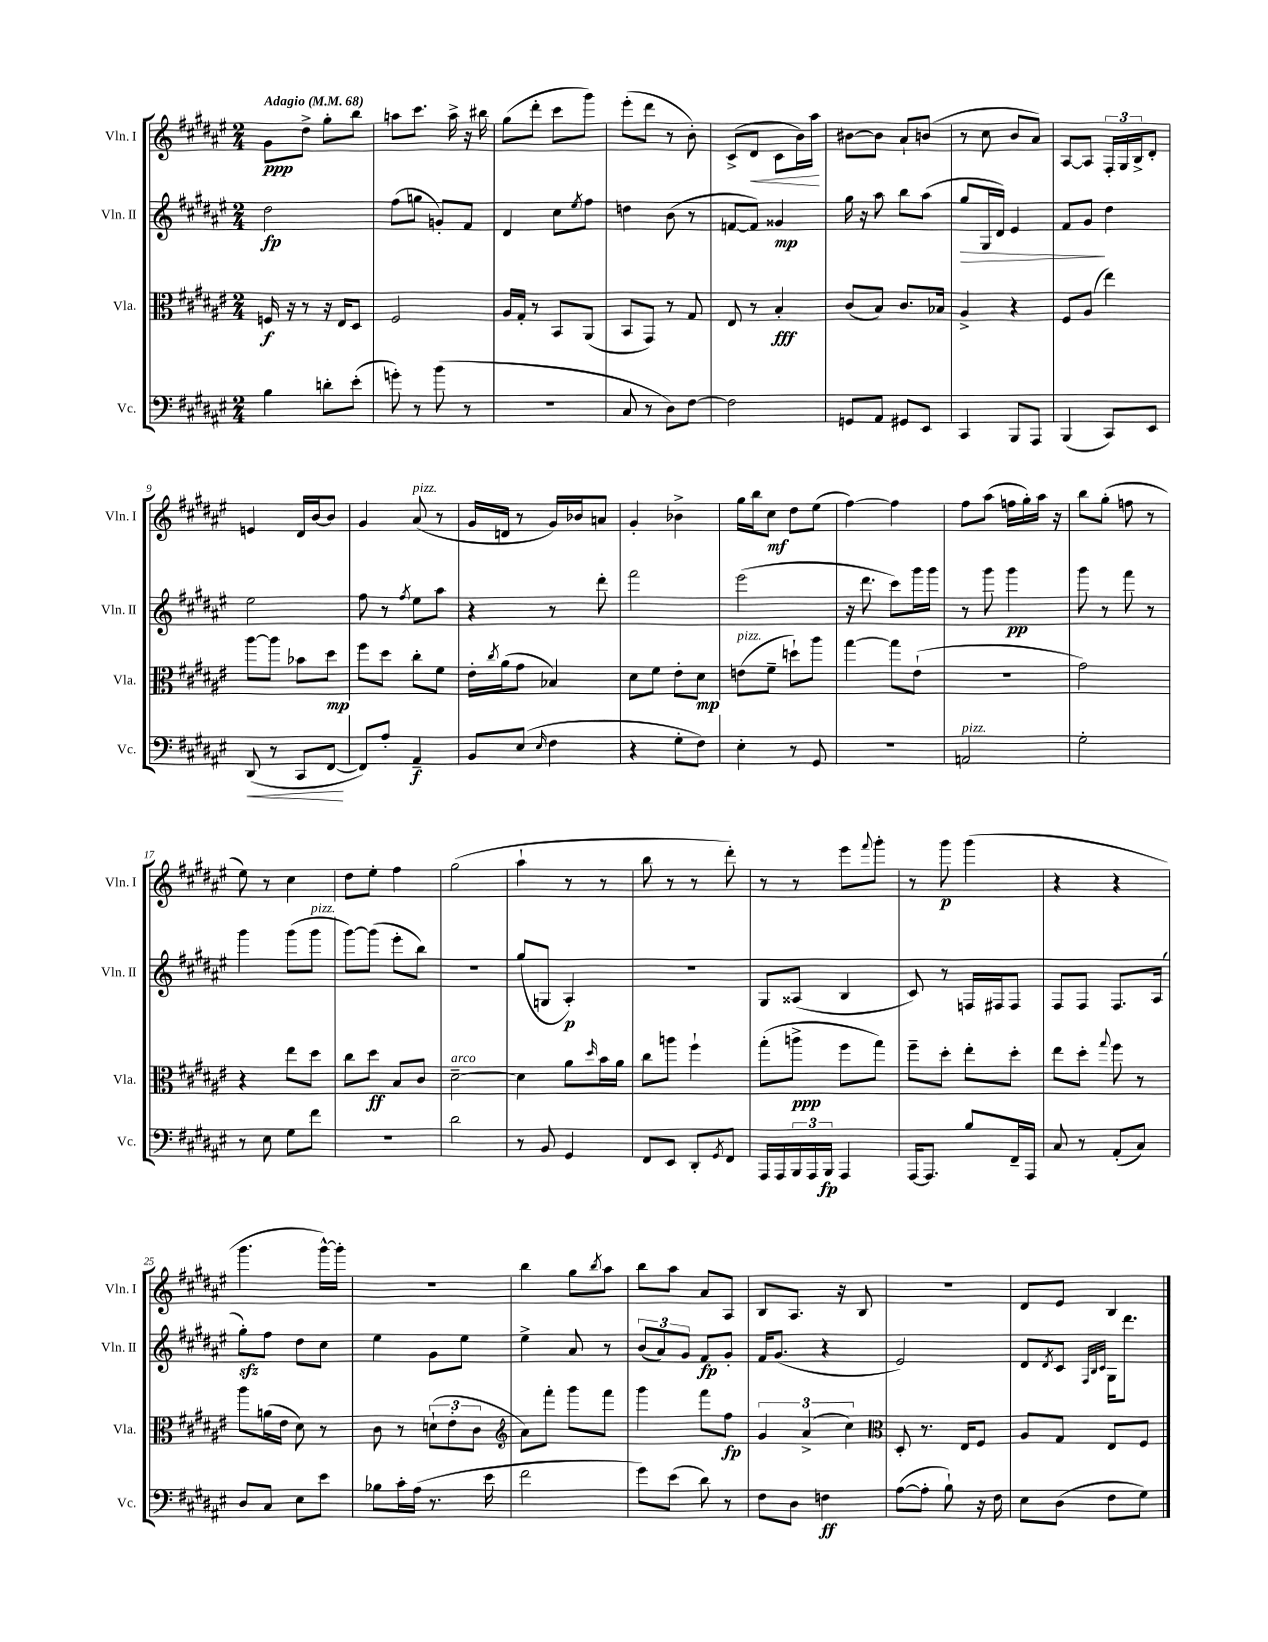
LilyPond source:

<<
\new StaffGroup <<
\new Staff = "s0" \with { instrumentName = "Vln. I" shortInstrumentName = "Vln. I" } {
    \clef treble \key fis \major \numericTimeSignature \time 2/4 \tempo "Adagio" 4 = 68
    gis'8\ppp dis''8-> gis''8-. b''8 |
    a''8 cis'''8. a''16-> r16 bis''16 |
    gis''8( dis'''8-. cis'''8 gis'''8) |
    eis'''8-.( dis'''8 r8 b'8-.) |
    cis'8->( dis'8\< cis'8 b'16) ais''16\! |
    bis'8~ bis'8 ais'8-! b'8( |
    r8 cis''8 b'8 ais'8) |
    ais8~ ais8 \tuplet 3/2 { fis16-. gis16 b16-> } dis'8-. |
    e'4 dis'16 b'16~ b'8 |
    gis'4 ais'8^\markup { \italic "pizz." }( r8 |
    gis'16 d'16 r8 gis'16) bes'16 a'8 |
    gis'4-. bes'4-> |
    gis''16 b''16 cis''8\mf dis''8 eis''8( |
    fis''4~) fis''4 |
    fis''8 ais''8( f''16 gis''16-.) ais''16 r16 |
    b''8 gis''8-.( f''8 r8 |
    eis''8) r8 cis''4 |
    dis''8 eis''8-. fis''4 |
    gis''2( |
    ais''4-! r8 r8 |
    b''8 r8 r8 dis'''8-.) |
    r8 r8 eis'''8 \appoggiatura { fis'''8 } gis'''8-. |
    r8 gis'''8\p gis'''4( |
    r4 r4 |
    gis'''4. gis'''16~-^) gis'''16-. |
    R2 |
    b''4 gis''8 \acciaccatura { b''8 } ais''8 |
    b''8 ais''8 ais'8 ais8 |
    b8 ais8. r16 b8 |
    r2 |
    dis'8 eis'8 b4 \bar "|." |
}
\new Staff = "s1" \with { instrumentName = "Vln. II" shortInstrumentName = "Vln. II" } {
    \clef treble \key fis \major \numericTimeSignature \time 2/4
    dis''2\fp |
    fis''8( g''8 g'8-.) fis'8 |
    dis'4 cis''8 \acciaccatura { eis''8 } fis''8 |
    d''4 b'8( r8 |
    f'8~ f'8) gisis'4\mp |
    gis''16 r16 ais''8 b''8 ais''8( |
    gis''8\> gis16 dis'16) eis'4 |
    fis'8 gis'8\! dis''4 |
    eis''2 |
    fis''8 r8 \acciaccatura { fis''8 } eis''8 ais''8 |
    r4 r8 dis'''8-. |
    fis'''2 |
    eis'''2( |
    r16 dis'''8. cis'''8) gis'''16 gis'''16 |
    r8 gis'''8 gis'''4\pp |
    gis'''8 r8 fis'''8 r8 |
    gis'''4 gis'''8( gis'''8^\markup { \italic "pizz." } |
    gis'''8~) gis'''8( eis'''8-. b''8) |
    r2 |
    gis''8( g8 ais4-.\p) |
    r2 |
    gis8 aisis8( b4 |
    cis'8) r8 f16 fis16 fis8 |
    fis8 fis8 fis8. ais16( |
    gis''8-.\sfz) fis''8 dis''8 cis''8 |
    eis''4 gis'8 eis''8 |
    eis''4-> ais'8 r8 |
    \tuplet 3/2 { b'8( ais'8) gis'8 } fis'8\fp gis'8-. |
    fis'16 gis'8.( r4 |
    eis'2) |
    dis'8 \acciaccatura { dis'8 } cis'8 \grace { fis32 b32 cis'32 } gis16 dis'''8. \bar "|." |
}
\new Staff = "s2" \with { instrumentName = "Vla." shortInstrumentName = "Vla." } {
    \clef alto \key fis \major \numericTimeSignature \time 2/4
    f16\f r16 r8 r16 eis16 dis8 |
    fis2 |
    ais16 gis16-. r8 b,8 ais,8( |
    b,8 gis,8) r8 gis8 |
    eis8 r8 b4-.\fff |
    cis'8( b8) cis'8. bes16 |
    ais4-> r4 |
    fis8 ais8( eis''4) |
    ais''8~ ais''8 bes'8 dis''8\mp |
    fis''8 dis''8 cis''8-. fis'8 |
    eis'16-. \acciaccatura { cis''8 } ais'16( gis'8 bes4) |
    dis'8 fis'8 eis'8-. dis'8\mp |
    e'8^\markup { \italic "pizz." }( fis'8-- d''8-!) ais''8 |
    gis''4~ gis''8 eis'8-!( |
    r2 |
    gis'2) |
    r4 eis''8 dis''8 |
    cis''8 dis''8\ff b8 cis'8 |
    dis'2~--^\markup { \italic "arco" } |
    dis'4 ais'8 \grace { dis''16 } b'16 ais'16 |
    cis''8 a''8 fis''4-! |
    gis''8-.( a''8->\ppp fis''8 gis''8) |
    fis''8-- dis''8-. eis''8-. dis''8-. |
    eis''8 dis''8-. \appoggiatura { gis''8 } fis''8 r8 |
    ais''8 a'16( eis'16 dis'8) r8 |
    cis'8 r8 \tuplet 3/2 { d'8-!( eis'8-. cis'8 } |
    \clef treble ais'8) fis'''8-. gis'''8 fis'''8 |
    gis'''4 fis'''8 fis''8\fp |
    \tuplet 3/2 { gis'4 ais'4->( cis''4) } |
    \clef alto dis8-. r8. eis16 fis8 |
    ais8 gis8 eis8 fis8 \bar "|." |
}
\new Staff = "s3" \with { instrumentName = "Vc." shortInstrumentName = "Vc." } {
    \clef bass \key fis \major \numericTimeSignature \time 2/4
    b4 d'8-. eis'8-.( |
    g'8-.) r8 b'8( r8 |
    R2 |
    cis8 r8 dis8) fis8~ |
    fis2 |
    g,8 ais,8 gis,8 eis,8 |
    cis,4 b,,8 ais,,8 |
    b,,4( cis,8) eis,8 |
    dis,8\<( r8 cis,8 fis,8~\! |
    fis,8) ais8-. ais,4--\f |
    b,8 eis8( \grace { eis16 } fis4 |
    r4 gis8-. fis8) |
    eis4-. r8 gis,8 |
    R2 |
    a,2^\markup { \italic "pizz." } |
    gis2-. |
    r8 eis8 gis8 fis'8 |
    r2 |
    dis'2 |
    r8 b,8 gis,4 |
    fis,8 eis,8 dis,8-. \acciaccatura { gis,8 } fis,8 |
    ais,,16 ais,,16 \tuplet 3/2 { b,,16 ais,,16 b,,16\fp } ais,,4 |
    ais,,16~ ais,,8. b8 fis,16-- ais,,16 |
    cis8 r8 ais,8-.( cis8) |
    dis8 cis8 eis8 eis'8 |
    bes8 cis'16-. ais16( r8. eis'16 |
    fis'2 |
    gis'8) eis'8( dis'8) r8 |
    fis8 dis8 f4\ff |
    ais8~( ais8-. b8-!) r16 fis16 |
    eis8 dis8( fis8 gis8) \bar "|." |
}
>>
>>
